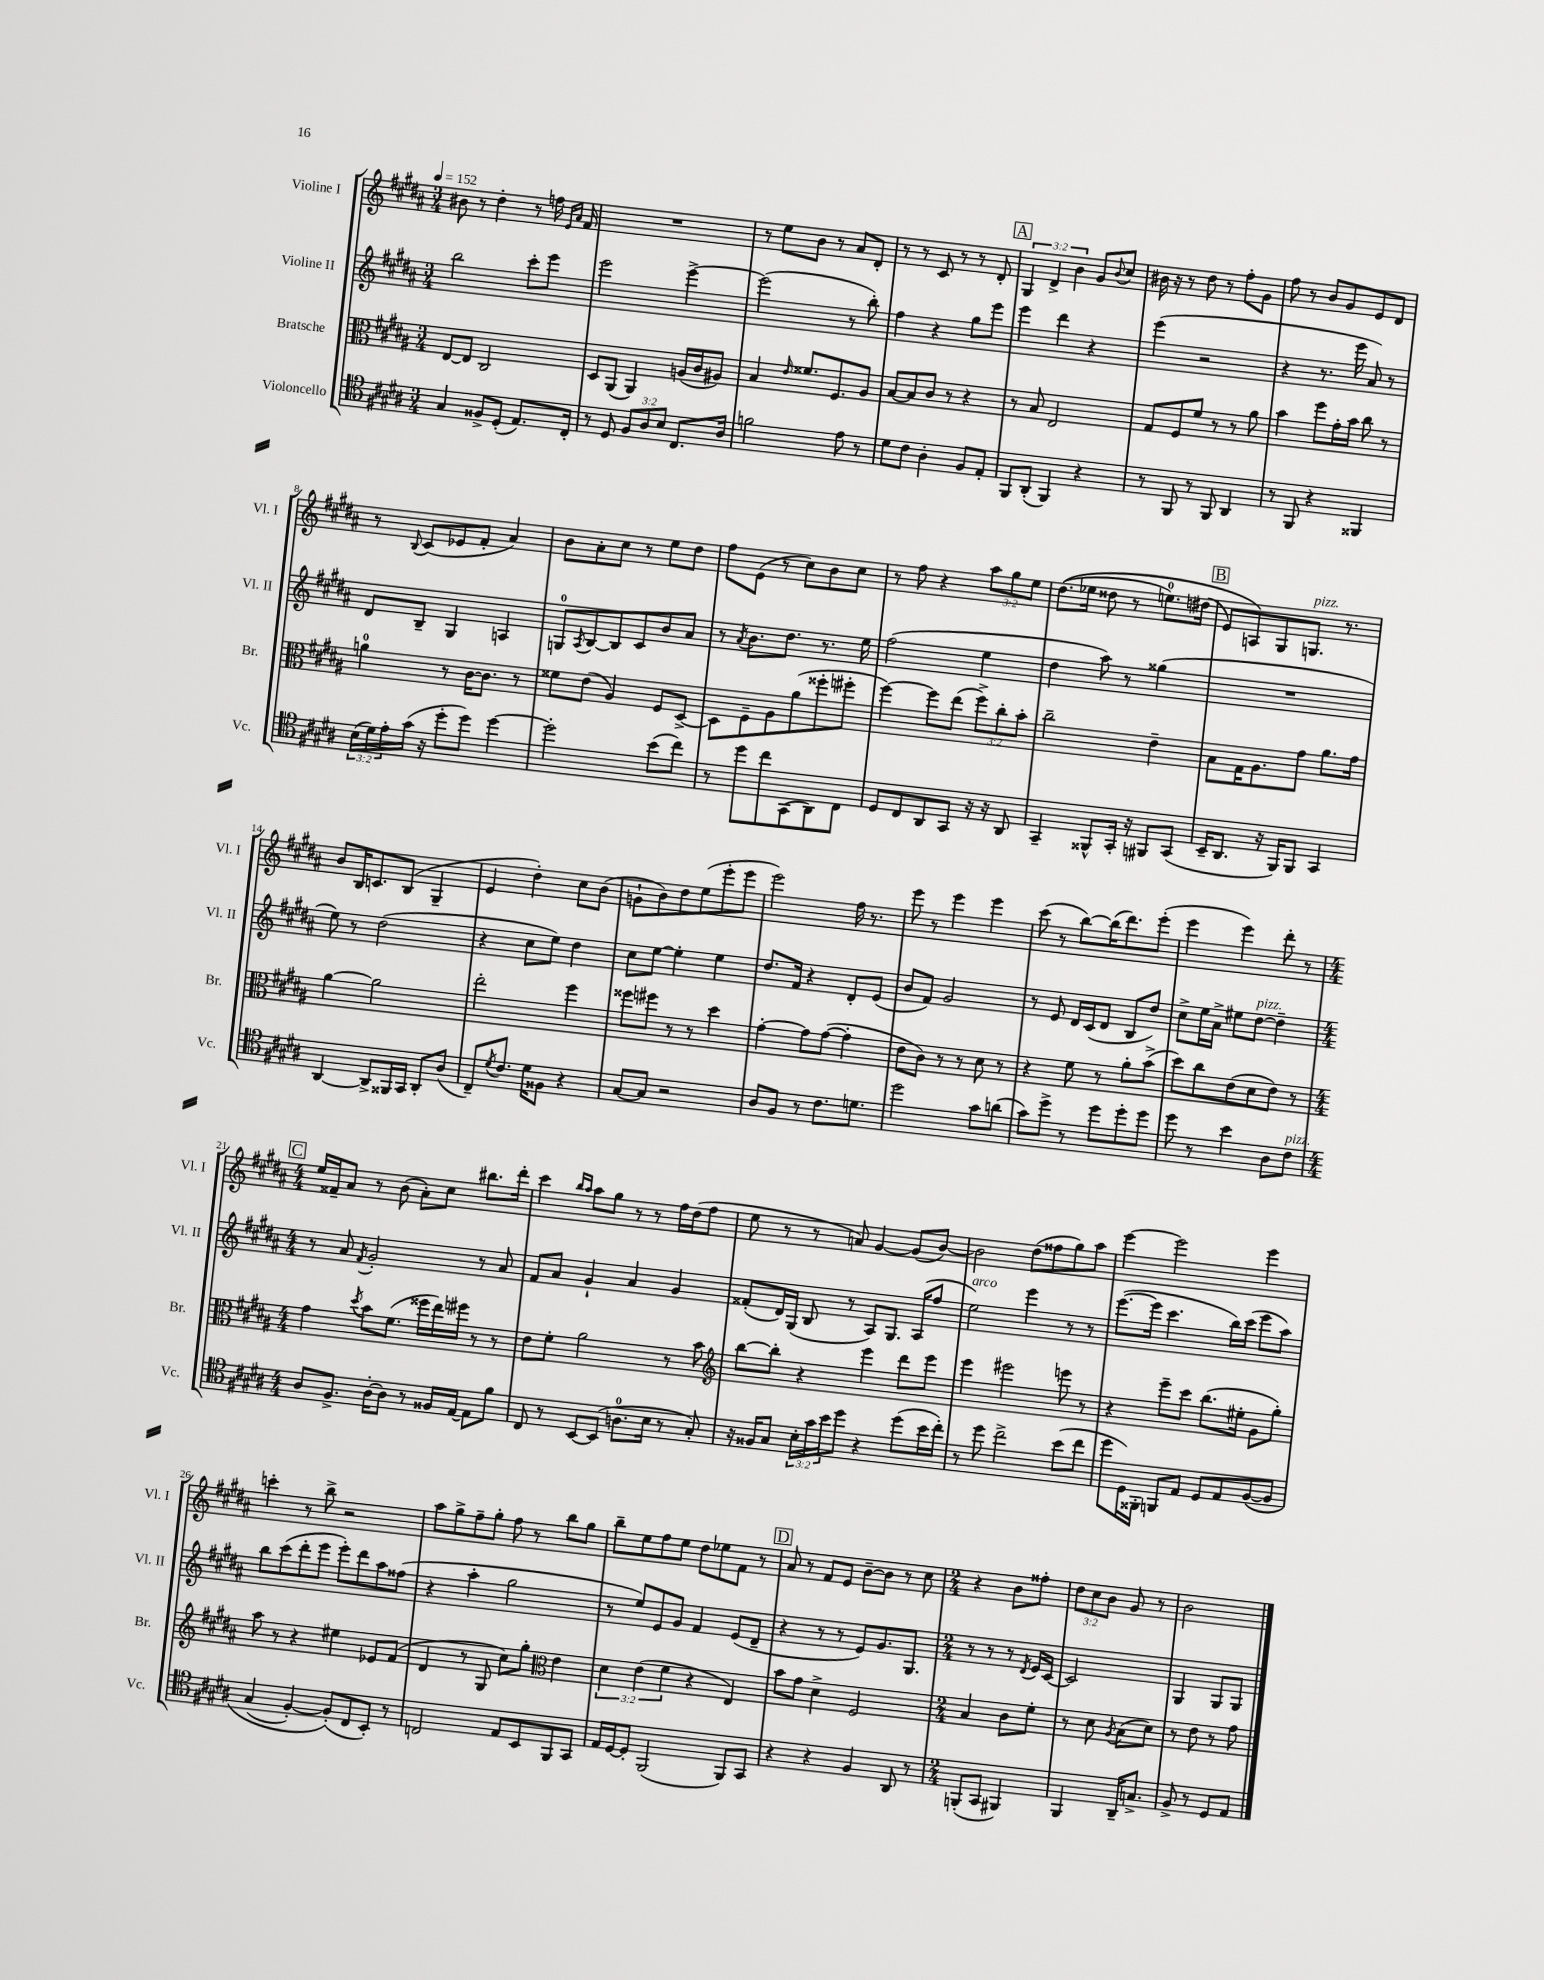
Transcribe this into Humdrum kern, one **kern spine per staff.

**kern	**kern	**kern	**kern
*staff4	*staff3	*staff2	*staff1
*clefC4	*clefC3	*clefG2	*clefG2
*k[f#c#g#d#a#]	*k[f#c#g#d#a#]	*k[f#c#g#d#a#]	*k[f#c#g#d#a#]
*M3/4	*M3/4	*M3/4	*M3/4
*MM152	*MM152	*MM152	*MM152
4G#	[8E	2bb	8b#
.	8E]	.	8r
8F##^	2C#	.	4dd#'
(8D#'	.	.	.
8.E)	.	8ccc#'	8r
.	.	8eee	16ff
.	.	.	16qqe
.	.	.	16qqa#
16C#'	.	.	16f#
=	=	=	=
8r	8D#	2eee	2.r
8D#	(8AA#	.	.
12F#	4AA#)	.	.
12A#	.	.	.
12B	.	.	.
8.C#	(16A	[4eee^	.
.	16c#	.	.
.	8A#)	.	.
16A#	.	.	.
=	=	=	=
2f	4B	(2eee]	8r
.	.	.	8ee
.	16qqe	.	.
.	8.f##	.	8b
.	.	.	8r
.	8.F#	.	.
8e	.	8r	8a#
8r	8A#	8bb')	8d#'
=	=	=	=
8d#	[8B	4ff#	8r
8c#	8B]	.	8r
4A#'	8c#	4r	8c#
.	8r	.	8r
8F#	4r	8gg#	8r
8E'	.	8eee	8d#'
=	=	=	=
8FF#	8r	4eee	6G#
(8AA#'	8B	.	.
.	.	.	6d#^
4FF#)	2E	4ddd#	.
.	.	.	6b
4r	.	4r	8g#
.	.	.	8qqb
.	.	.	8cc#
=	=	=	=
8r	8G#	(4eee	16b#
.	.	.	16r
8FF#	8F#	.	8r
8r	8f#	2r	8dd#
8FF#	8r	.	8r
4AA#	8r	.	8ff#'
.	8a#	.	8g#
=	=	=	=
8r	4b	4r	8ff#
8FF#	.	.	8r
4r	8ff#	8.r	8b
.	16g#'	.	8g#
.	16b	16eee	.
4FF##	8cc#	8a#)	8e
.	8r	8r	8d#
=	=	=	=
(24B	4a	8d#	8r
24d#)	.	.	.
24e'	.	.	.
.	.	.	8qqB
(16g#	.	8B~	(8c#
16r	.	.	.
8dd#'	8r	4G#	8e-
8dd#)	[16c#	.	8f#'
.	8.c#]	.	.
[4dd#	.	4A	4a#)
.	8r	.	.
=	=	=	=
2dd#']	8f##	8G	8b
.	.	8qA#	.
.	(8e	[8B	8a#'
.	4A#)	8B]	8cc#
.	.	8c#	8r
(8b	8F#	8b	8ee
8cc#)	[8D#^	8a#	8dd#
=	=	=	=
8r	8D#]	8r	8ff#
.	.	8qa#	.
8dd#	8F#~	8.b	(8e
8cc#	8A#	.	8r
.	.	8.dd#	.
(8GG#	(8a#	.	8cc#)
8AA#)	8ff##'	8.r	8b
8C#	8ff#'	.	8cc#
.	.	16ee	.
=	=	=	=
8D#	[4ff#)	(2ff#	8r
8C#	.	.	8ff#
8AA#	8ff#]	.	4r
8GG#	(8ee	.	.
16r	12ff#^)	4ee	12aa#
16r	.	.	.
.	12cc#'	.	12gg#
8AA#	.	.	.
.	12b'	.	12ee
=	=	=	=
4GG#~	2cc#~	4dd#	&((8.dd#
.	.	.	16ee-
8FF##^^	.	8aa#)	8dd##
16GG#'	.	8r	8r
16r	.	.	.
8FF#	4e~	(4gg##	8.ee)
(8GG#	.	.	.
.	.	.	(16dd#
=	=	=	=
16BB~	8B	2.r	8e)
8.AA#	.	.	.
.	16G#	.	8A&)
.	8.A#	.	.
16r	.	.	8G#
16FF#)	.	.	.
8FF#	8g#	.	8.G
4GG#	8.a#	.	.
.	.	.	8.r
.	16g#	.	.
=	=	=	=
[4AA#	[4a#	8ee)	8b
.	.	8r	16B
.	.	.	8.c
8AA#^]	2a#]	(2dd#	.
16FF##	.	.	(8B
16GG#	.	.	.
8AA#'	.	.	4G#~
(8A#	.	.	.
=	=	=	=
8C#~)	2ee'	4r	4e
8qd#	.	.	.
8.c#	.	.	.
.	.	8cc#	4dd#')
16d#	.	.	.
8F##	.	8ee)	.
4r	4ff#	4dd#	8cc#
.	.	.	(8b
=	=	=	=
[8G#	8ff##	8cc#	8g`
8G#]	8ff#	[8ee	8b)
2r	8r	4ee']	8dd#
.	8r	.	(8ee
.	4dd#	4ee	8eee'
.	.	.	8eee
=	=	=	=
8A#	[4g#'	8.dd#	2eee)
8F#	.	.	.
.	.	16f#	.
8r	8g#]	4r	.
8.c#	([8g#	.	.
.	4g#']	8d#'	16ff#
8.d	.	.	8.r
.	.	(8e	.
=	=	=	=
2dd#	8e	8b	8eee
.	8c#)	8f#)	8r
.	8r	2g#	4eee
.	8r	.	.
8g#	8d#	.	4eee
(8a	8r	.	.
=	=	=	=
8g#)	4r	8r	(8ccc#
8dd#^	.	8e	8r
8r	8f#	16d#	[8bb)
.	.	(16c#	.
8dd#	8r	8d#	(16bb]
.	.	.	8.ddd#)
8dd#'	8a#'	8B	.
8dd#	(8b^	8dd#)	(8eee'
=	=	=	=
8dd#	8dd#)	8cc#^	4eee
8r	8cc#	16ee	.
.	.	16a#^	.
4b	(8e	8ee#	4eee)
.	8d#	[8dd#	.
8A#	8e)	4dd#~]	8ddd#'
8c#	8r	.	8r
=	=	=	=
*M4/4	*M4/4	*M4/4	*M4/4
8A#	4g#	8r	16ee
.	.	.	16f##~
8.F#^	.	8a#	8a#
.	8qdd#	8qf#	.
.	8b	2g#'	8r
[16A#'	.	.	.
8A#]	(8.f#	.	(8b
8r	.	.	8a#')
.	16ff##	.	.
16F##	16ee)	.	8cc#
[16E	16ff#	.	.
8E]	8r	8r	8.bb#
8f#	8r	8a#	.
.	.	.	16ddd#'
=	=	=	=
8C#	8e	8f#	4ccc#
8r	8f#'	8a#	.
.	.	.	16qqbb
.	.	.	16qqaa#
[8BB	2a#	4g#`	8aa#
(8BB]	.	.	8gg#
8.A	.	4a#	8r
.	.	.	8r
16B	.	.	.
8r	8r	4g#	16ff#
.	.	.	(16dd#
8G#')	8b	.	8ff#
=	=	=	=
*	*clefG2	*	*
16r	[8bb	(8f##'	8ee
16F##	.	.	.
8G#	8bb']	16d#)	8r
.	.	(16G#	.
24B'	4r	8B	8r
24g#	.	.	.
24b	.	.	.
8dd#	.	8r	8a)
4r	4eee	8A#)	[4g#
.	.	8.G#	.
(8dd#	8ddd#	.	(8g#]
.	.	(16A#	.
16b	8eee	8ff#	[8b)
16cc#')	.	.	.
=	=	=	=
8r	4eee	2ee)	2b]
8dd#	.	.	.
2cc#^	2eee#	.	.
.	.	4eee	(8dd#
.	.	.	8ff##
(8b	8eee	8r	8gg#)
8cc#	8r	8r	8aa#
=	=	=	=
8dd#	4r	([8.eee	[4eee
16D#)	.	.	.
16FF##'	.	16eee]	.
8FF	8eee~	4.ccc#	2eee]
8E	8ccc#	.	.
8D#	(8.bb	.	.
8E	.	16bb)	.
.	16ee#'	(16ccc#	.
&([8F#	8g#	8eee	4eee
8F#]	8gg#')	8aa#)	.
=	=	=	=
(4G#	8aa#	8bb	4ccc'
.	8r	(8ccc#	.
[4F#')	4r	8ddd#'	8r
.	.	8eee	8bb^
(8F#']&)	4ee#	8eee')	2r
8C#	.	8ddd#	.
8BB')	8e-	8aa#	.
8r	(8f#	(8ff##	.
=	=	=	=
2C	4d#	4r	8aa#
.	.	.	8gg#^
.	8r	4aa#'	8ff#~
.	8G#	.	8gg#'
8E	8cc#)	2gg#	8ff#
8BB	8gg#'	.	8r
*	*clefC3	*	*
8FF#	4e	.	8bb
8GG#	.	.	8gg#
=	=	=	=
16E	6d#	8r	8bb~
[16D#	.	.	.
8D#']	.	8ee)	8ee
.	(6e	.	.
(2FF#	.	8e	8ff#
.	6f#	.	.
.	.	8g#	8ee
.	4r	4f#	8dd#
.	.	.	8ee-
8FF#)	4E)	(8e	8f#
8GG#	.	8d#~	8r
=	=	=	=
4r	8b	4r	8a#
.	8g#	.	8r
4r	4d#^	8r	8f#
.	.	8r	8e
4F#	2F#	8e)	[8b~
.	.	8.g#	8b]
8AA#	.	.	8r
.	.	8.G#	.
8r	.	.	8cc#
=	=	=	=
*M2/4	*M2/4	*M2/4	*M2/4
(8FF'	4B	8r	4r
8GG#	.	8r	.
4FF#)	8c#	8r	8b
.	.	8qd#	.
.	8f#'	16e	8ff##'
.	.	[16c#	.
=	=	=	=
4FF#	8r	2c#]	12dd#
.	.	.	12cc#
.	8d#	.	.
.	.	.	12b
.	8qA#	.	.
16AA#~	(8B	.	8g#
8.G^	.	.	.
.	8d#)	.	8r
=	=	=	=
8F#^	8r	4G#	2b
8r	8e	.	.
8D#	8r	8G#	.
8E	8g#	8G#	.
==	==	==	==
*-	*-	*-	*-
